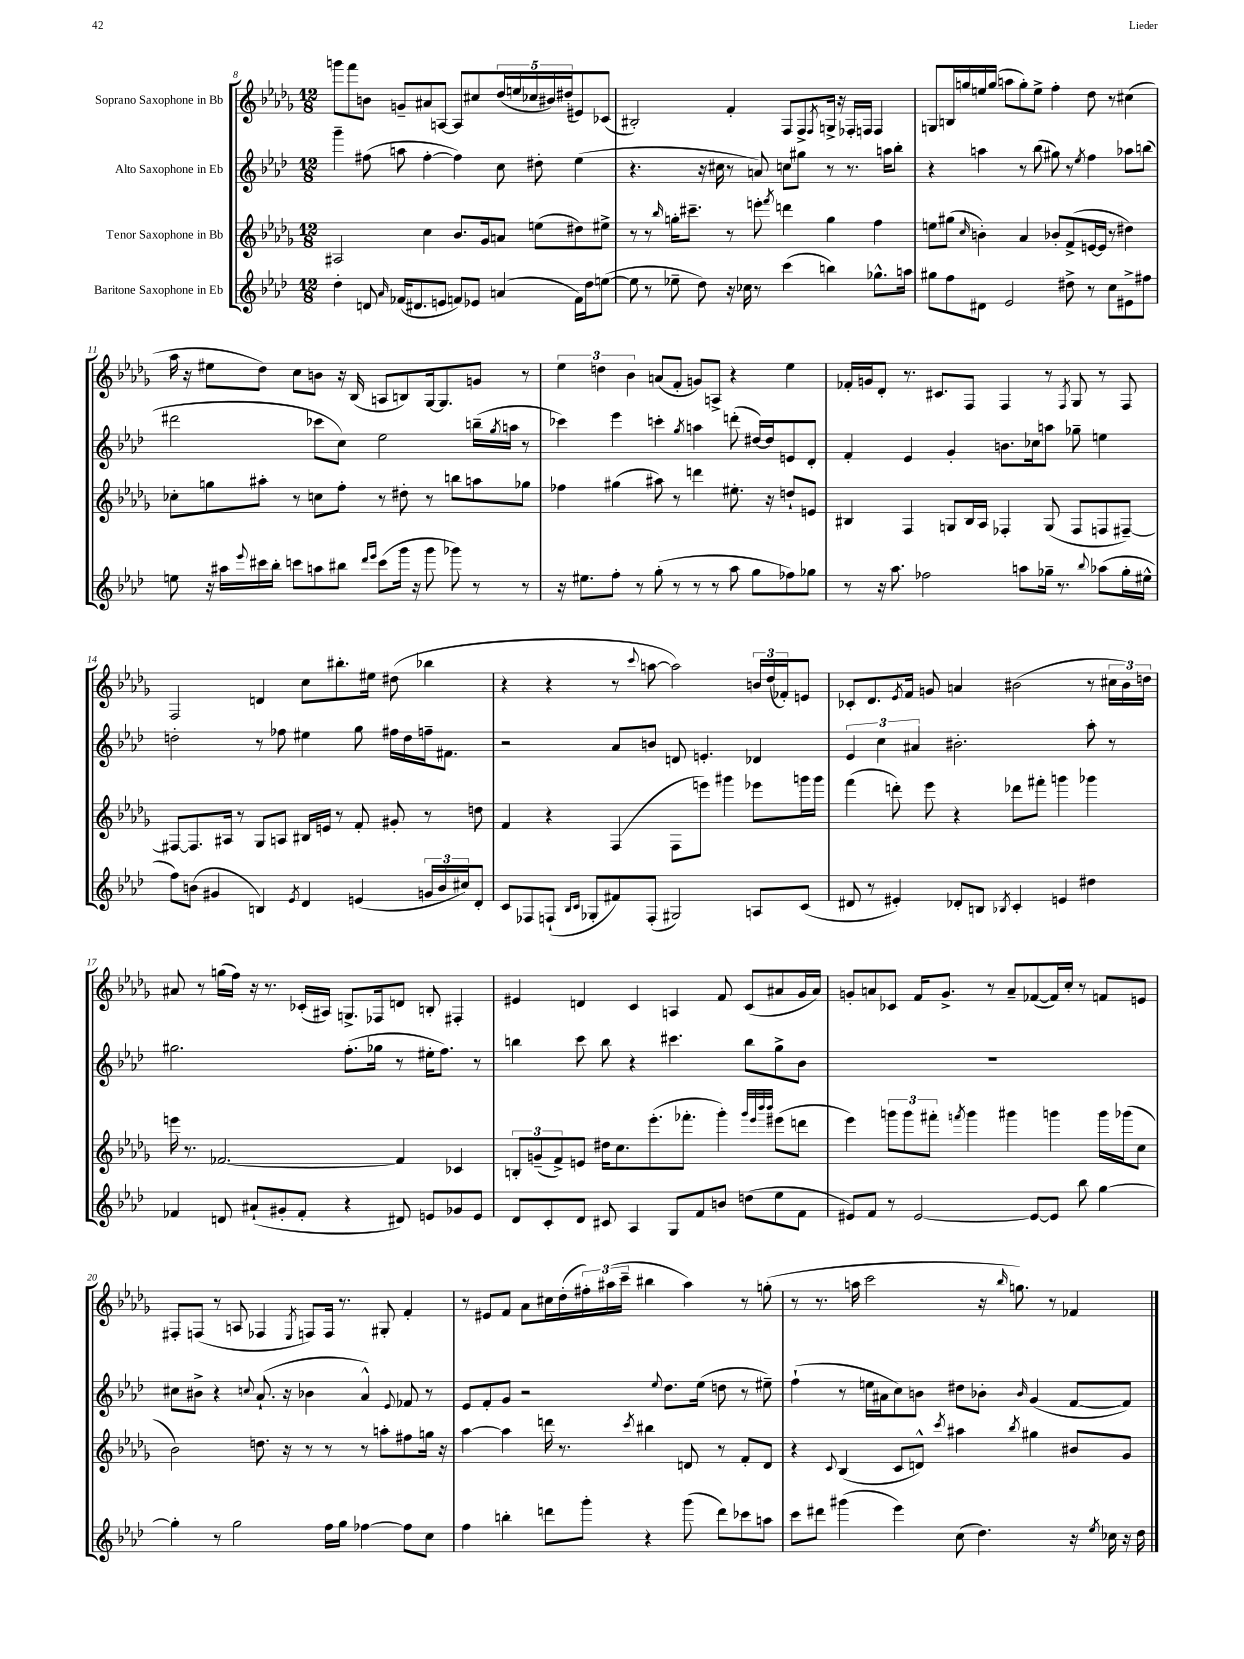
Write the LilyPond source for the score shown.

<<
\new StaffGroup <<
\new Staff = "s0" \with { instrumentName = "Soprano Saxophone in Bb" } {
    \clef treble \key des \major \numericTimeSignature \time 12/8
    g'''8 f'''8 b'8 g'8-- ais'8 a8~ a8 cis''8 \tuplet 5/4 { des''16( e''16 ces''16 bis'16) dis''16-.( } eis'8) ces'8( |
    bis2-.) f'4-. f8 f8-> \acciaccatura { f8 } g16-> r16 fes16-. f16 f4 |
    g8 b16 g''16 e''16 g''16( a''8 g''8-.) e''8-> f''4-. des''8 r8 cis''4( |
    aes''16 r16 eis''8 des''8) c''8 b'8 r16 bes16( a8 b8) ges16~ ges8. g'8 r8 |
    \tuplet 3/2 { ees''4 d''4 bes'4 } a'8( f'8-. g'8) a8-> r4 ees''4 |
    fes'16-. g'16 des'8-. r8. cis'8. f8 f4 r8 \acciaccatura { f8 } ges8 r8 f8 |
    f2 d'4 c''8 bis''8.-. eis''16 dis''8( bes''4 |
    r4 r4 r8 \appoggiatura { c'''8 } a''8~ a''2) \tuplet 3/2 { b'16 des''16( fes'16-.) } e'8 |
    ces'8-. des'8. \acciaccatura { ees'8 } f'16 g'8 a'4 bis'2( r8 \tuplet 3/2 { cis''16 bis'16) d''16 } |
    ais'8 r8 g''16( f''16) r16 r8. ces'16-.( ais16) g8.-> fes16 d'8 b8-. fis4-. |
    eis'4 d'4 c'4 a4 f'8 c'8( ais'8 ges'16 ais'16) |
    g'8-. a'8 ces'8 f'16 g'8.-> r8 a'8-- fes'8~( fes'16) c''16-. r8 f'8 e'8 |
    fis8-. f8( r8 a8 fes4 \acciaccatura { ees8 } f8) f16 r8. gis8-. f'4-. |
    r8 eis'8 f'8 aes'8 cis''16 des''16-.( \tuplet 3/2 { fis''16-.) ais''16( c'''16-- } bis''4 ais''4) r8 g''8-.( |
    r8 r8. a''16 c'''2 r16 \grace { bes''16 } g''8.) r8 fes'4 \bar "|." |
}
\new Staff = "s1" \with { instrumentName = "Alto Saxophone in Eb" } {
    \clef treble \key aes \major \numericTimeSignature \time 12/8
    g'''4-- fis''8( a''8 fis''4~-. fis''4) c''8 dis''8-. ees''4( |
    r4. r16 cis''16 r8 a'8) c''8 gis''8 r8 r8. a''16 bes''8-. |
    r4 a''4 r8 bes''8( gis''8) r8 \acciaccatura { ees''8 } f''4 aes''8 b''8( |
    dis'''2 ces'''8 c''8) ees''2 b''16--( \acciaccatura { g''8 } a''16 r8 |
    ces'''4) ees'''4 c'''4-. \acciaccatura { g''8 } a''4 d'''8-.( dis''16~) dis''16 e'8 des'8-. |
    f'4-. ees'4 g'4-. b'8. ces''16 a''8 ges''8-- e''4 |
    d''2-. r8 fes''8 eis''4 g''8 fis''16 d''16 f''16-- fis'8. |
    r2 aes'8 b'8 d'8 e'4.-. des'4 |
    \tuplet 3/2 { ees'4 c''4 ais'4 } bis'2.-. aes''8-. r8 |
    gis''2. f''8.-.( ges''16 r8 eis''16-. f''8.) r8 |
    b''4 c'''8 b''8 r4 cis'''4. b''8 g''8-> bes'8 |
    R1. |
    cis''8 bis'8-> r4 \appoggiatura { c''8 } aes'8.-!( r16 bes'4 aes'4-^) \appoggiatura { ees'8 } fes'8 r8 |
    ees'8 f'8-. g'8 r2 \appoggiatura { ees''8 } des''8. ees''16( d''8 r8 eis''8--) |
    f''4-!( r8 e''16 ais'16 c''8) b'8 dis''8 bes'8-. \grace { bes'16 } g'4( f'8~ f'8) \bar "|." |
}
\new Staff = "s2" \with { instrumentName = "Tenor Saxophone in Bb" } {
    \clef treble \key des \major \numericTimeSignature \time 12/8
    ais2 c''4 bes'8. ges'16 a'8 e''8( dis''8) eis''8-> |
    r8 r8 \grace { bes''16 } g''16-. cis'''8.-- r8 e'''8-. \acciaccatura { f'''8 } d'''4 g''4 f''4 |
    e''8 gis''8( \grace { c''16 } b'4-.) aes'4 bes'8-. f'8->( e'16~ e'16 r8 dis''4) |
    ces''8-. g''8 ais''8-. r8 c''8 f''8-. r8 dis''8-. r8 b''8 a''8 ges''8 |
    fes''4 gis''4( ais''8) r8 d'''4 eis''8.-. r16 d''8-! e'8 |
    bis4 f4 g8 bis16 aes16 fes4-. g8( fes8 f8 fis8~--) |
    fis8~ fis8. ais16 r8 ges8 a8 bis16 e'16 r8 f'8-. gis'8-. r8 d''8 |
    f'4 r4 f4( f8 e'''8) gis'''4 ees'''8 g'''16 g'''16 |
    f'''4( d'''8-.) ees'''8 r4 des'''8 fis'''8-. g'''4 ges'''4 |
    e'''16 r8. fes'2.~ fes'4 ces'4 |
    \tuplet 3/2 { b8-. g'8--( f'8->) } e'8 dis''16 c''8. ees'''8.-.( fes'''8.-. ges'''4-.) \grace { ges'''32 ees'''32 bes'''32 bes'''32 } eis'''8( d'''8 |
    ees'''4) \tuplet 3/2 { g'''8 g'''8 fis'''8-. } \acciaccatura { f'''8 } g'''4 gis'''4 g'''4 g'''16 ges'''16( c''8 |
    bes'2) d''8. r16 r8 r8 r8 a''8-. fis''8 g''16 r16 |
    aes''4~ aes''4 d'''16 r8. \acciaccatura { c'''8 } bis''4 d'8 r8 f'8-. d'8 |
    r4 \appoggiatura { c'8 } bes4( c'8 d'8-^) \acciaccatura { c'''8 } ais''4 \acciaccatura { bes''8 } gis''4 bis'8 ges'8 \bar "|." |
}
\new Staff = "s3" \with { instrumentName = "Baritone Saxophone in Eb" } {
    \clef treble \key aes \major \numericTimeSignature \time 12/8
    des''4-. d'8 \grace { aes'16 } fes'16( dis'8. e'8 f'8) ees'8 a'4( f'16) des''16 e''8~( |
    e''8 r8 ees''8-- des''8) r16 ces''16 r8 c'''4( b''4) ges''8.-^ a''16 |
    gis''8 f''8 dis'8 ees'2 dis''8-> r8 c''8 eis'8-> fis''8 |
    e''8 r16 ais''16 \appoggiatura { ees'''8 } cis'''16 bes''16-. c'''8 a''8 bis''8 \grace { des'''16 ees'''16 } c'''8( g'''16 r16 g'''8 ges'''8) r8 r8 |
    r16 eis''8. f''8-. r8 g''8-.( r8 r8 r8 aes''8 g''8 fes''8) ges''8 |
    r8 r16 aes''8. fes''2 a''8 ges''16-- r8. \appoggiatura { bes''8 } aes''8( ges''16-. eis''16-^ |
    f''8) b'8( gis'4 b4) \acciaccatura { ees'8 } des'4 e'4( \tuplet 3/2 { g'16 b'16 cis''16) } des'8-. |
    c'8 fes8 f8-!( \grace { bes16 c'16 } ges8-. fis'8) f8-.( gis2) a8 c'8( |
    dis'8 r8 eis'4-.) des'8-. b8 \acciaccatura { bes8 } c'4-. e'4 dis''4 |
    fes'4 d'8 ais'8-!( gis'8-. fes'8-. r4 dis'8) e'8 ges'8 e'8 |
    des'8 c'8-. des'8 cis'8 aes4 g8 f'8 b'8 d''8( ees''8 f'8 |
    eis'8) f'8 r8 eis'2~ eis'8~ eis'8 bes''8 g''4~ |
    g''4-. r8 g''2 f''16 g''16 fes''4~ fes''8 c''8 |
    f''4 b''4-. d'''8 g'''8-. r4 g'''8( d'''8) ces'''8 a''8 |
    c'''8 dis'''8 gis'''4( ees'''4) c''8( des''4.) r16 \acciaccatura { ees''8 } ces''16 r16 des''16 \bar "|." |
}
>>
>>
\layout { \context { \Score currentBarNumber = #8 } }
